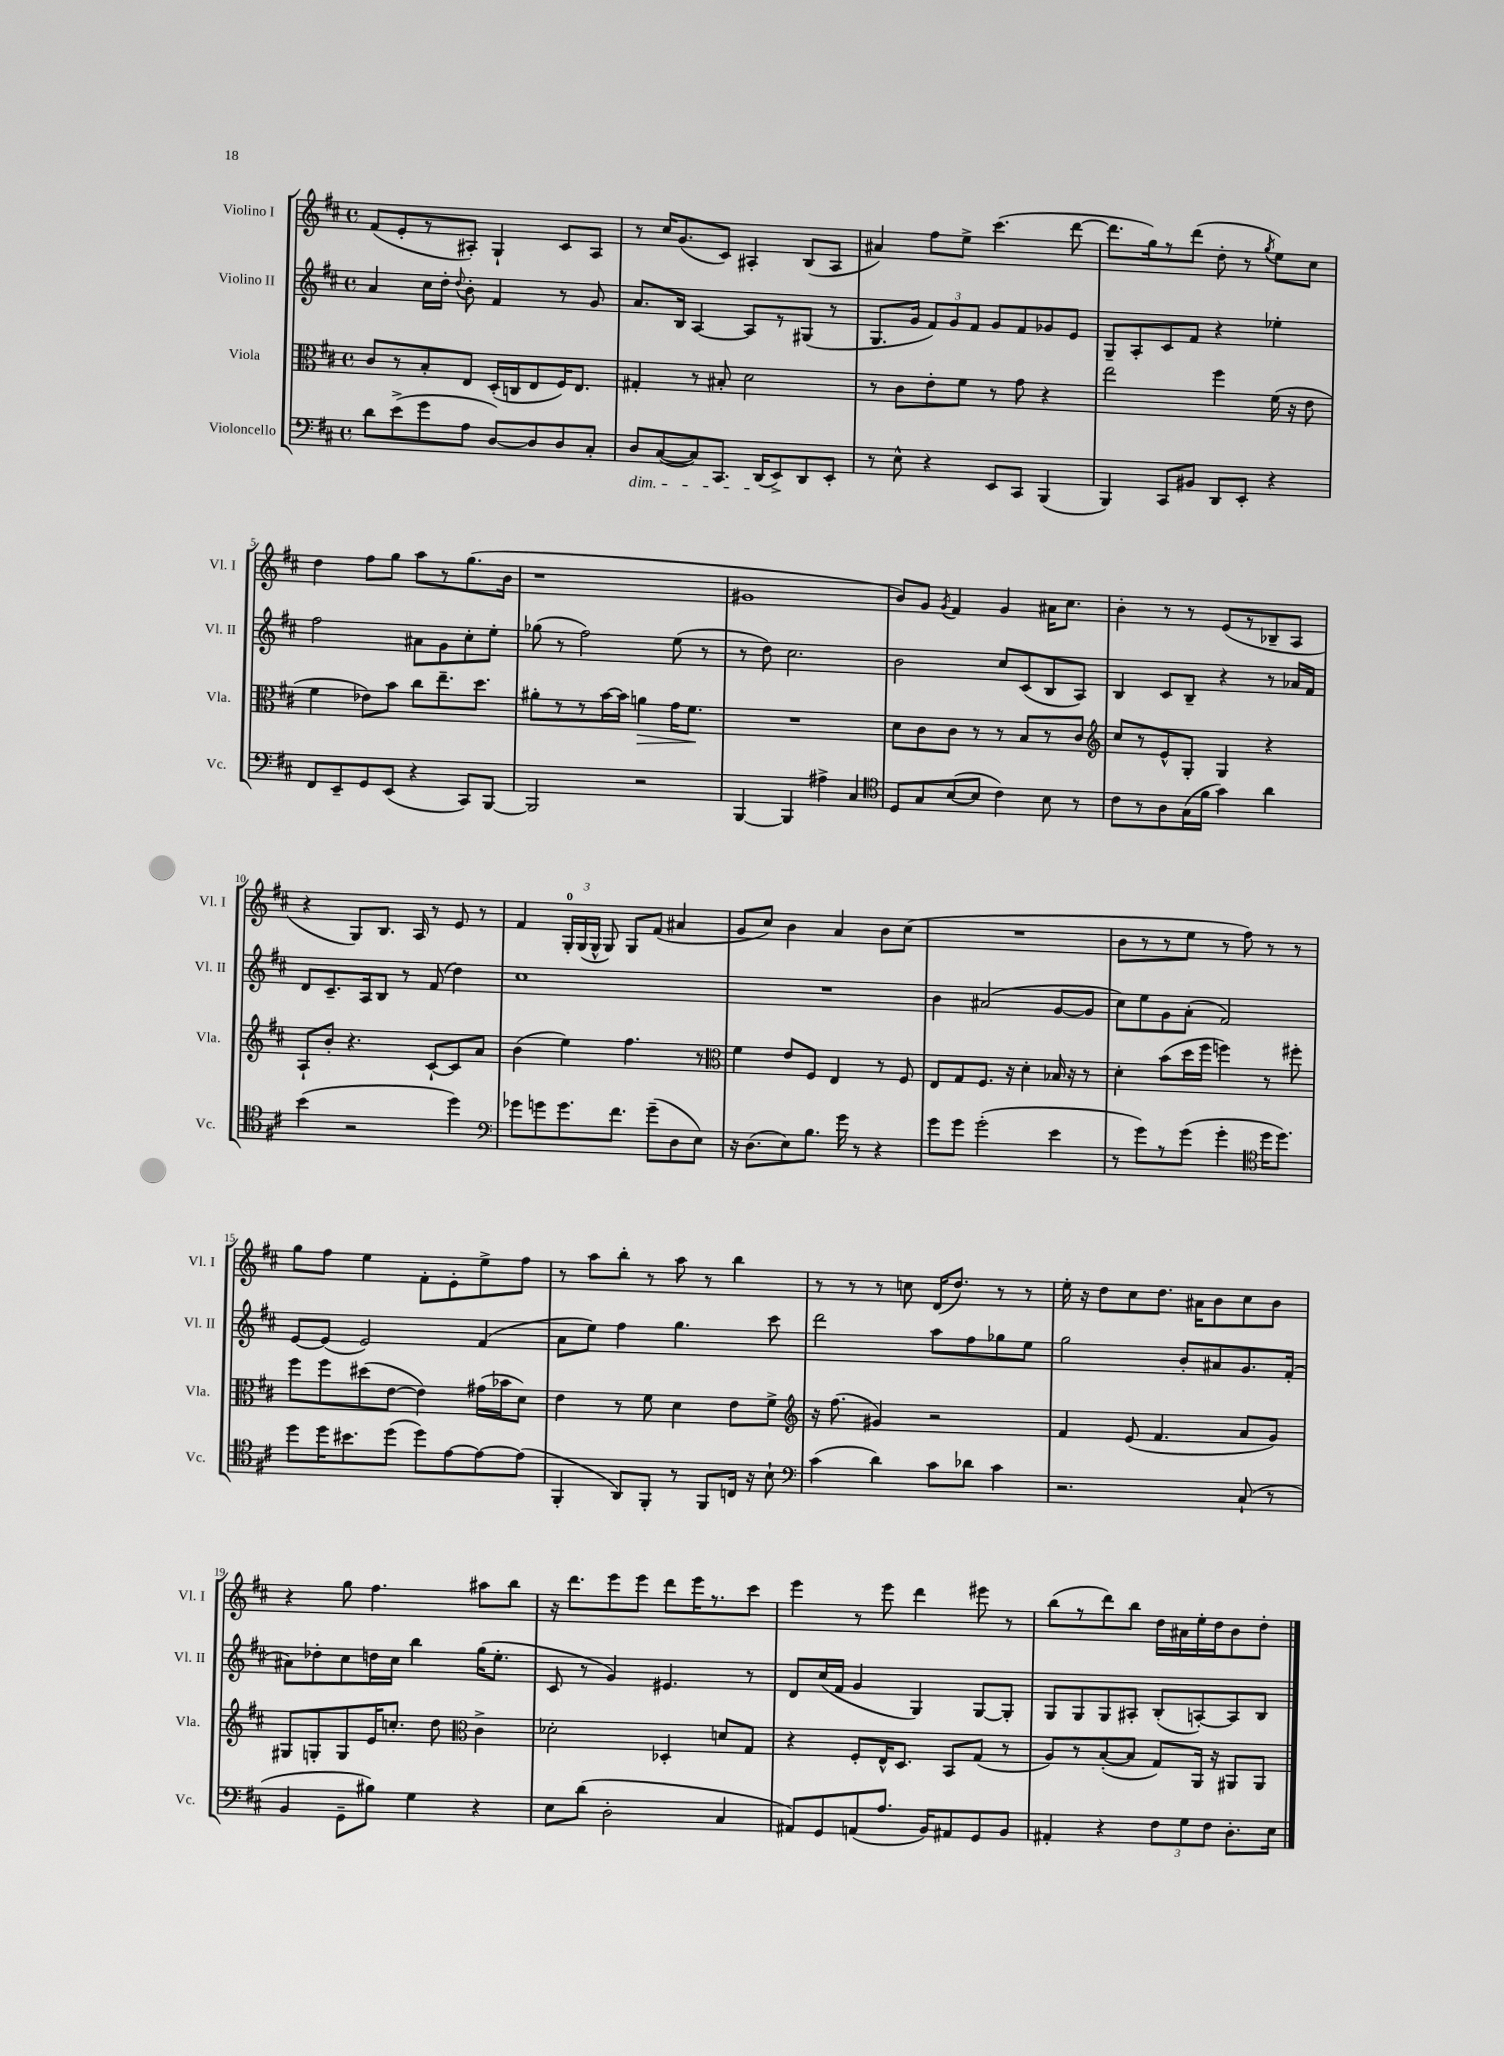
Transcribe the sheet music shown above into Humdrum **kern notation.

**kern	**kern	**kern	**kern
*staff4	*staff3	*staff2	*staff1
*clefF4	*clefC3	*clefG2	*clefG2
*k[f#c#]	*k[f#c#]	*k[f#c#]	*k[f#c#]
*M4/4	*M4/4	*M4/4	*M4/4
*met(c)	*met(c)	*met(c)	*met(c)
8d	8c#	4a	(8f#
(8e^	8r	.	8e'
8g	8B'	16cc#	8r
.	.	16dd'	.
.	.	8qqdd	.
8A	8E	8b'	8A#')
[8D)	(16D'	4f#	4G`
.	16C	.	.
8D]	8E	.	.
8D	16F#)	8r	8c#
.	8.E	.	.
8C#'	.	8g	8A#
=	=	=	=
8D	4G#'	8.a	8r
([8C#	.	.	16cc#
.	.	16B	(8.g
8C#])	8r	[4A	.
8.CC#	8B#'	.	8c#)
.	2d	8A]	4A#'
(16DD	.	.	.
8EE^)	.	8r	.
8DD	.	(8G#	(8B
8EE'	.	8r	8A#
=	=	=	=
8r	8r	8.G	4a#)
8E^^	8c#	.	.
.	.	16g	.
4r	8e'	12f#)	8ff#
.	.	12g	.
.	8f#	.	8ee^
.	.	12f#	.
8EE	8r	8g	(4.ccc#
8CC#	8g	8f#	.
(4BBB	4r	8g-	.
.	.	8e	[8ddd
=	=	=	=
4BBB)	2ee	8G~	8.ddd]
.	.	8A'	.
.	.	.	16gg)
8CC#	.	8c#	8r
8BB#	.	8f#	(8ddd
8DD	4ff#	4r	8dd'
8EE'	.	.	8r
.	.	.	8qgg
4r	(16f#	4ee-'	8ee)
.	16r	.	.
.	8e	.	8cc#
=	=	=	=
8FF#	4f#	2ff#	4dd
8EE~	.	.	.
8GG	8e-)	.	8ff#
(8EE	8b	.	8gg
4r	8cc#	8a#	8aa
.	8.ee~	8g	8r
8CC#)	.	8cc#'	(8.gg
.	8.dd	.	.
[8BBB	.	8ee'	.
.	.	.	16b
=	=	=	=
2BBB]	8a#'	(8gg-	1r
.	8r	8r	.
.	8r	2ff#)	.
.	[16b	.	.
.	16b]	.	.
2r	4a	.	.
.	16g	(8ee	.
.	8.f#	.	.
.	.	8r	.
=	=	=	=
[4BBB	1r	8r	1g#
.	.	8dd)	.
4BBB]	.	2.cc#	.
4A#^	.	.	.
4C#	.	.	.
=	=	=	=
*clefC4	*	*	*
8D	8d	2b	8b)
8G	8c#	.	8g
.	.	.	8qg
([8B	8c#	.	4f#
8B]	8r	.	.
4c#)	8r	8cc#	4g
.	8B	(8c#	.
8B	8r	8B	16a#
.	.	.	8.cc#
8r	8c#	8A)	.
=	=	=	=
*	*clefG2	*	*
8c#	8cc#	4B	4b'
8r	8r	.	.
8A	8e^^	8c#	8r
(16G	8G'	8B~	8r
16f#	.	.	.
4g)	4G	4r	(8e
.	.	.	8r
4a	4r	8r	8B-~
.	.	16a-	8A
.	.	16f#	.
=	=	=	=
(4b	8A`	8d	4r
.	8b'	8.c#~	.
2r	4.r	.	8G)
.	.	16A	.
.	.	8B	8.B
.	.	8r	.
.	.	.	16A
.	[8c#`	(8f#	8r
4dd)	8c#]	4dd)	8e
.	8a	.	8r
=	=	=	=
*clefF4	*	*	*
8g-	(4b	1cc#	4f#
8g	.	.	.
8.g	4ee)	.	24G'
.	.	.	(24G
.	.	.	24G^^
.	.	.	8G)
8.f#	.	.	.
.	4.ff#	.	8G
(8g~	.	.	(8f#
8D	.	.	4a#
8E)	8r	.	.
=	=	=	=
*	*clefC3	*	*
16r	4f#	1r	8g
(8.D	.	.	.
.	.	.	8cc#)
8E)	8e	.	4b
8.B	8F#	.	.
.	4E	.	4a
16g	.	.	.
8r	.	.	.
4r	8r	.	8b
.	8F#	.	(8cc#
=	=	=	=
8g	8E	4b	1r
8g	8G	.	.
(2g'	8.F#	(2a#	.
.	16r	.	.
.	4d'	.	.
4e	16B-	[8g	.
.	16r	.	.
.	8r	8g]	.
=	=	=	=
8r	4d'	8cc#)	8b
8g)	.	8ee	8r
8r	(8b	8g	8r
(8g	16dd	(8a'	8ee
.	16ff#	.	.
4g'	4ff)	2f#)	8r
.	.	.	8ff#)
*clefC4	*	*	*
16dd	8r	.	8r
8.dd)	.	.	.
.	8ff#'	.	8r
=	=	=	=
8dd	8ff#	[8e	8gg
16dd	8ff#	(8e]	8ff#
8.b#	.	.	.
.	(8dd#	2e)	4ee
(8dd	[8e	.	.
8dd)	4e])	.	8f#'
[8e	.	.	8e'
8e_	(16g#	(4f#	8ee^
.	16b-	.	.
(8e]	8d)	.	8ff#
=	=	=	=
4FF#'	4e	8a	8r
.	.	8ee)	8aa
8AA)	8r	4ff#	8bb'
8FF#'	8f#	.	8r
8r	4d	4.gg	8aa
8FF#	.	.	8r
16C	8e	.	4bb
16r	.	.	.
8B`	8f#^	8ccc#	.
=	=	=	=
*clefF4	*clefG2	*	*
(4c#	16r	2ddd	8r
.	(8.ff#	.	.
.	.	.	8r
4d)	4g#)	.	8r
.	.	.	8cc
8c#	2r	8aa	(16d
.	.	.	8.dd)
8d-	.	8ff#	.
4c#	.	8gg-	8r
.	.	8ee	8r
=	=	=	=
2.r	4f#	2gg	16ee'
.	.	.	16r
.	.	.	8dd
.	(8e	.	8cc#
.	4.f#	.	8.dd
.	.	8b'	.
.	.	.	16a#
.	.	8a#	8b
(8C#`	8a	8.g	8cc#
8r	8g)	.	8b
.	.	(16f#'	.
=	=	=	=
4BB	8G#	8a#)	4r
.	8G'	8dd-'	.
8GG~	8G	8cc#	8gg
8B#)	16e	16dd	4.ff#
.	8.cc'	16cc#	.
4G	.	4bb	.
.	8dd	.	.
*	*clefC3	*	*
4r	4c#^	(16gg	8aa#
.	.	8.ee'	.
.	.	.	8bb
=	=	=	=
8E	2d-'	8c#	16r
.	.	.	8.ddd
(8d	.	8r	.
2D'	.	4g)	8eee
.	.	.	8eee
.	4D-'	4.e#	8ddd
.	.	.	16eee
.	.	.	8.r
4C#	8d	.	.
.	8G	8r	8ccc#
=	=	=	=
8AA#)	4r	8d	4eee
8GG	.	(16cc#	.
.	.	16f#	.
(8AA	8F#'	4g	8r
8.A	16E^^	.	8eee
.	8.D	.	.
.	.	4G)	4ddd
16BB)	.	.	.
8AA#	8BB	.	.
8GG	(8G	[8G	8eee#
8BB	8r	8G']	8r
=	=	=	=
4AA#'	8A)	8G	(8bb
.	8r	8G	8r
4r	([8B'	8G	8ddd)
.	8B]	8A#'	8bb
12F#	8G)	(8B'	16dd
.	.	.	16a#
12G	.	.	.
.	16AA	[8A')	16ee'
12F#	.	.	.
.	16r	.	16dd
8.D'	8AA#	8A]	8b
.	8AA#	8B	8dd'
16E	.	.	.
==	==	==	==
*-	*-	*-	*-
